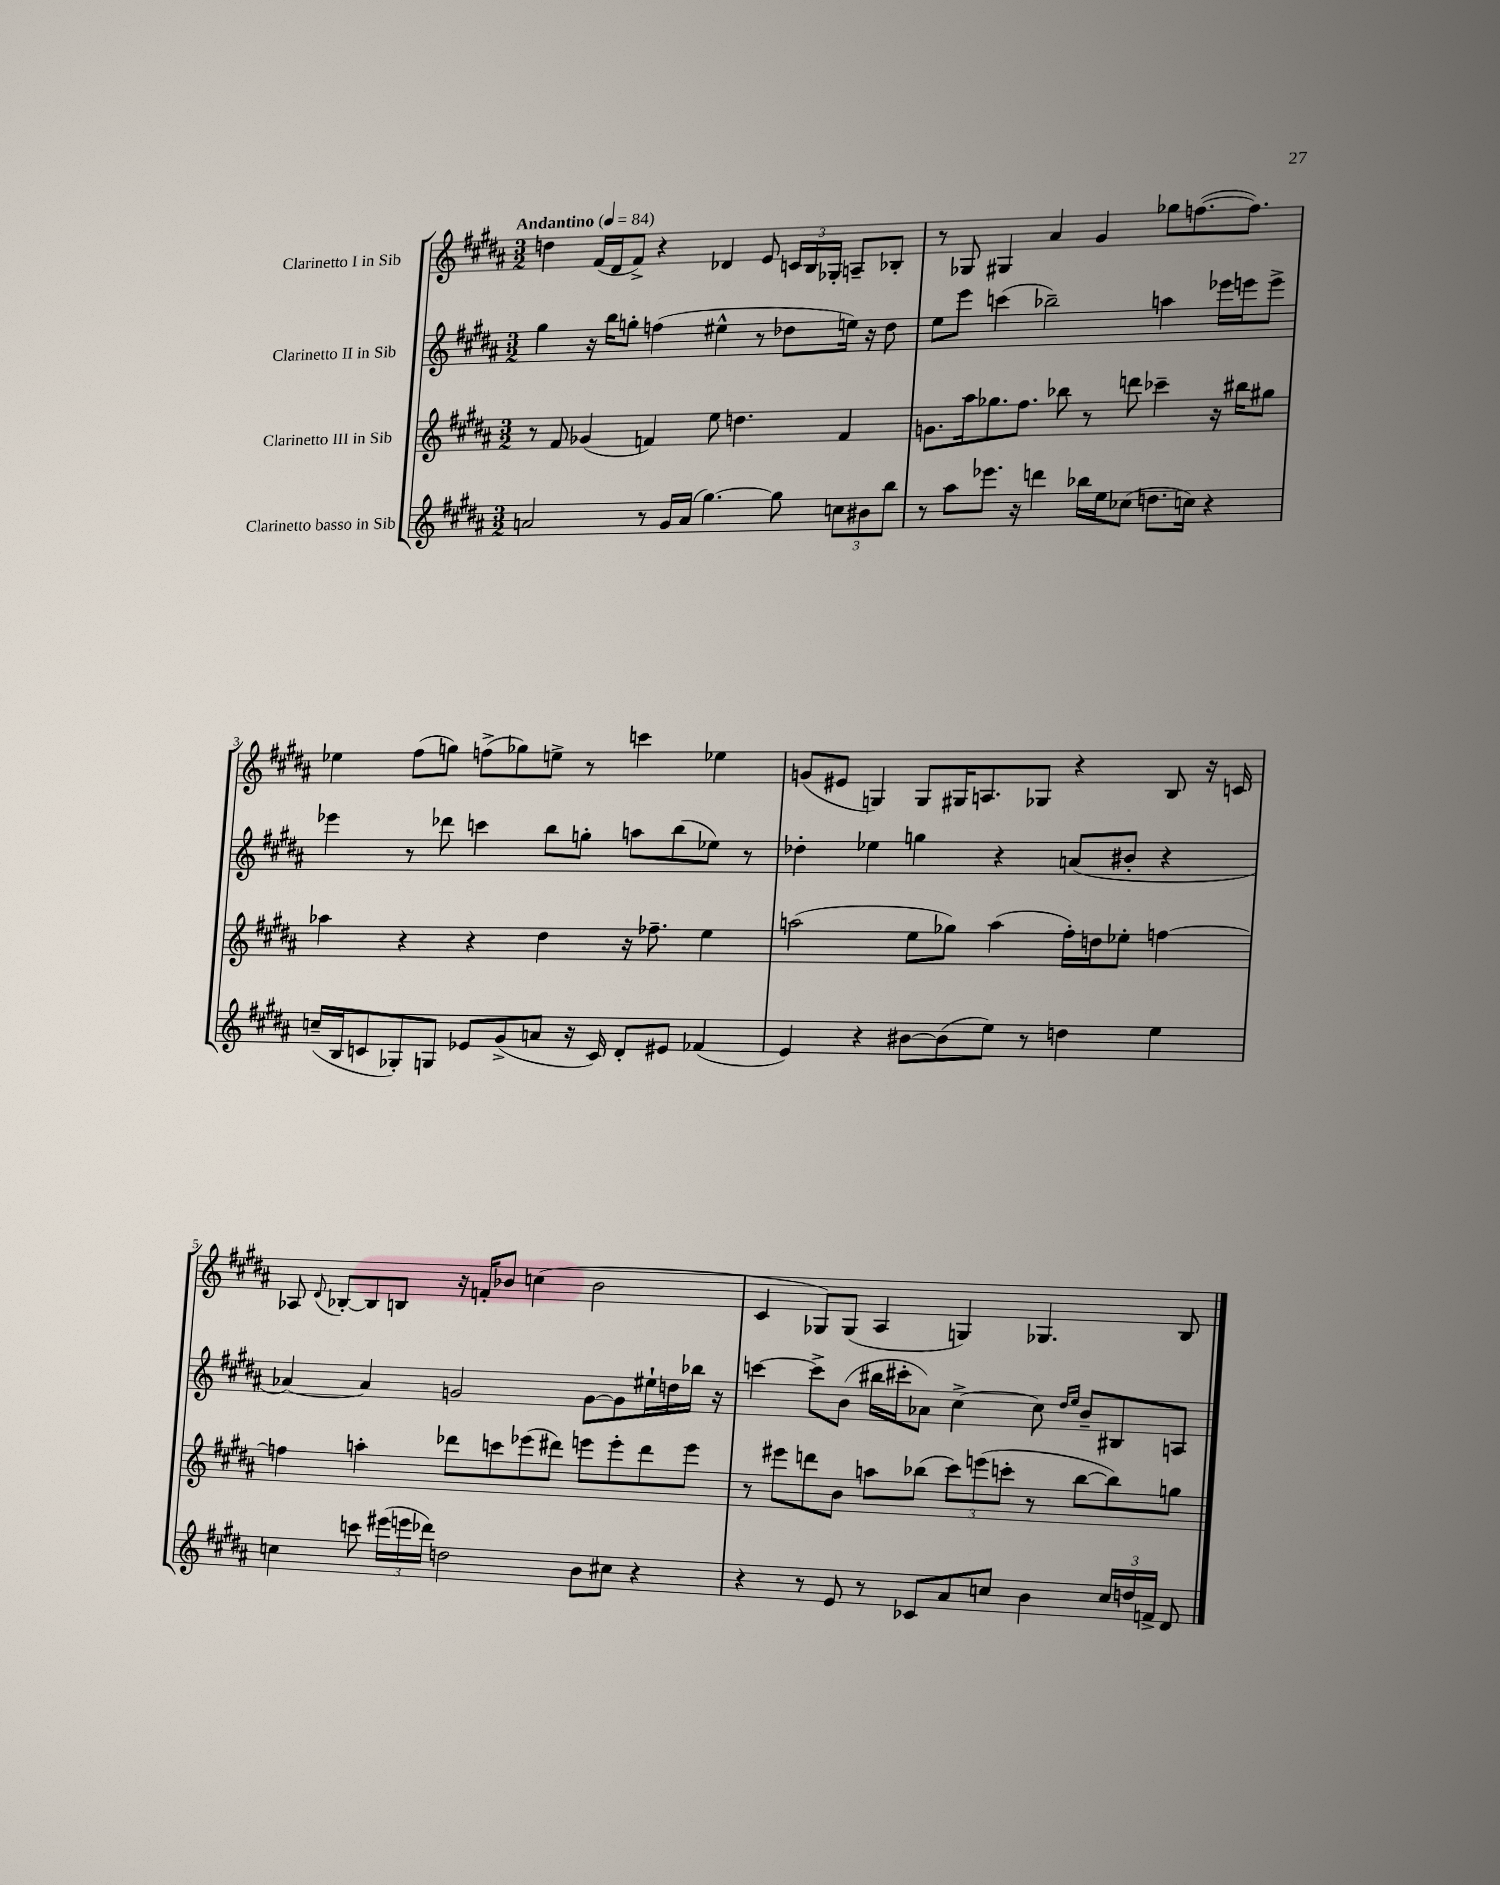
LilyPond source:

<<
\new StaffGroup <<
\new Staff = "s0" \with { instrumentName = "Clarinetto I in Sib" } {
    \clef treble \key b \major \numericTimeSignature \time 3/2 \tempo "Andantino" 4 = 84
    \autoBeamOff d''4 fis'16[( dis'16 fis'8]->) r4 des'4 e'8 \tuplet 3/2 { c'16[ b16 ges16]-. } a8[-- bes8]-. |
    r8 ges8 gis4 ais'4 gis'4 ges''8[ f''8.~( f''8.]) |
    ees''4 fis''8[( g''8]) f''8[->( ges''8) e''8]-> r8 c'''4 ees''4 |
    g'8[( eis'8] g4) g8[ gis16 a8. ges8] r4 b8 r16 c'16 |
    aes8 \appoggiatura { dis'8 } bes8[~-. bes8 b8] r16 f'16[-. bes'8] c''4( bes'2 |
    cis'4 ges8[) ges8]( ais4 g4) ges4. b8 \bar "|." |
}
\new Staff = "s1" \with { instrumentName = "Clarinetto II in Sib" } {
    \clef treble \key b \major \numericTimeSignature \time 3/2
    \autoBeamOff gis''4 r16 b''16[ g''8]-. f''4( eis''4-^ r8 des''8[ e''16]) r16 des''8 |
    e''8[ e'''8] c'''4( bes''2--) a''4 ees'''16[ e'''16 e'''8]-> |
    ees'''4 r8 des'''8 c'''4 b''8[ g''8]-. a''8[ b''8( ees''8]) r8 |
    des''4-. ees''4 g''4 r4 a'8[( bis'8]-. r4 |
    aes'4~) aes'4 g'2 g'8[~ g'8 eis''16-! d''16 bes''16] r16 |
    c'''4~ c'''8[-> b'8]( bis''16[ cis'''16-. aes'8]) cis''4~-> cis''8 \grace { dis''16[ e''16] } b'8[-- bis8 a8] \bar "|." |
}
\new Staff = "s2" \with { instrumentName = "Clarinetto III in Sib" } {
    \clef treble \key b \major \numericTimeSignature \time 3/2
    \autoBeamOff r8 fis'8 ges'4( f'4) e''8 d''4. f'4 |
    g'8.[ ais''16 ges''8. fis''8.] bes''8 r8 d'''8 ces'''4-- r16 bis''16[ gis''8] |
    aes''4 r4 r4 dis''4 r16 fes''8.-- e''4 |
    a''2( e''8[ ges''8]) a''4( fis''16[-.) d''16 ees''8]-. f''4~ |
    f''4 a''4-. des'''8[ c'''8 ees'''8( dis'''8]) e'''8[ e'''8-. dis'''8 e'''8] |
    r8 eis'''8[ d'''8 b'8] a''8[ bes''8]( \tuplet 3/2 { cis'''8[) e'''8( c'''8]-. } r8 bes''8[~ bes''8) g''8] \bar "|." |
}
\new Staff = "s3" \with { instrumentName = "Clarinetto basso in Sib" } {
    \clef treble \key b \major \numericTimeSignature \time 3/2
    \autoBeamOff a'2 r8 gis'16[ a'16]( gis''4.~) gis''8 \tuplet 3/2 { c''8[ bis'8 b''8] } |
    r8 ais''8[ ees'''8.] r16 d'''4 bes''16[ e''16 ces''8]( d''8.[ c''16]) r4 |
    c''16[--( b16 c'8 ges8-.) g8] ees'8[ gis'8->( a'8] r16 c'16) dis'8[-. eis'8] fes'4( |
    e'4) r4 bis'8[~ bis'8( e''8]) r8 d''4 e''4 |
    c''4 c'''8 \tuplet 3/2 { eis'''16[( e'''16 des'''16]) } d''2 b'8[ cis''8] r4 |
    r4 r8 e'8 r8 ces'8[ ais'8 c''8] b'4 \tuplet 3/2 { c''16[ d''16 f'16]-> } dis'8 \bar "|." |
}
>>
>>
